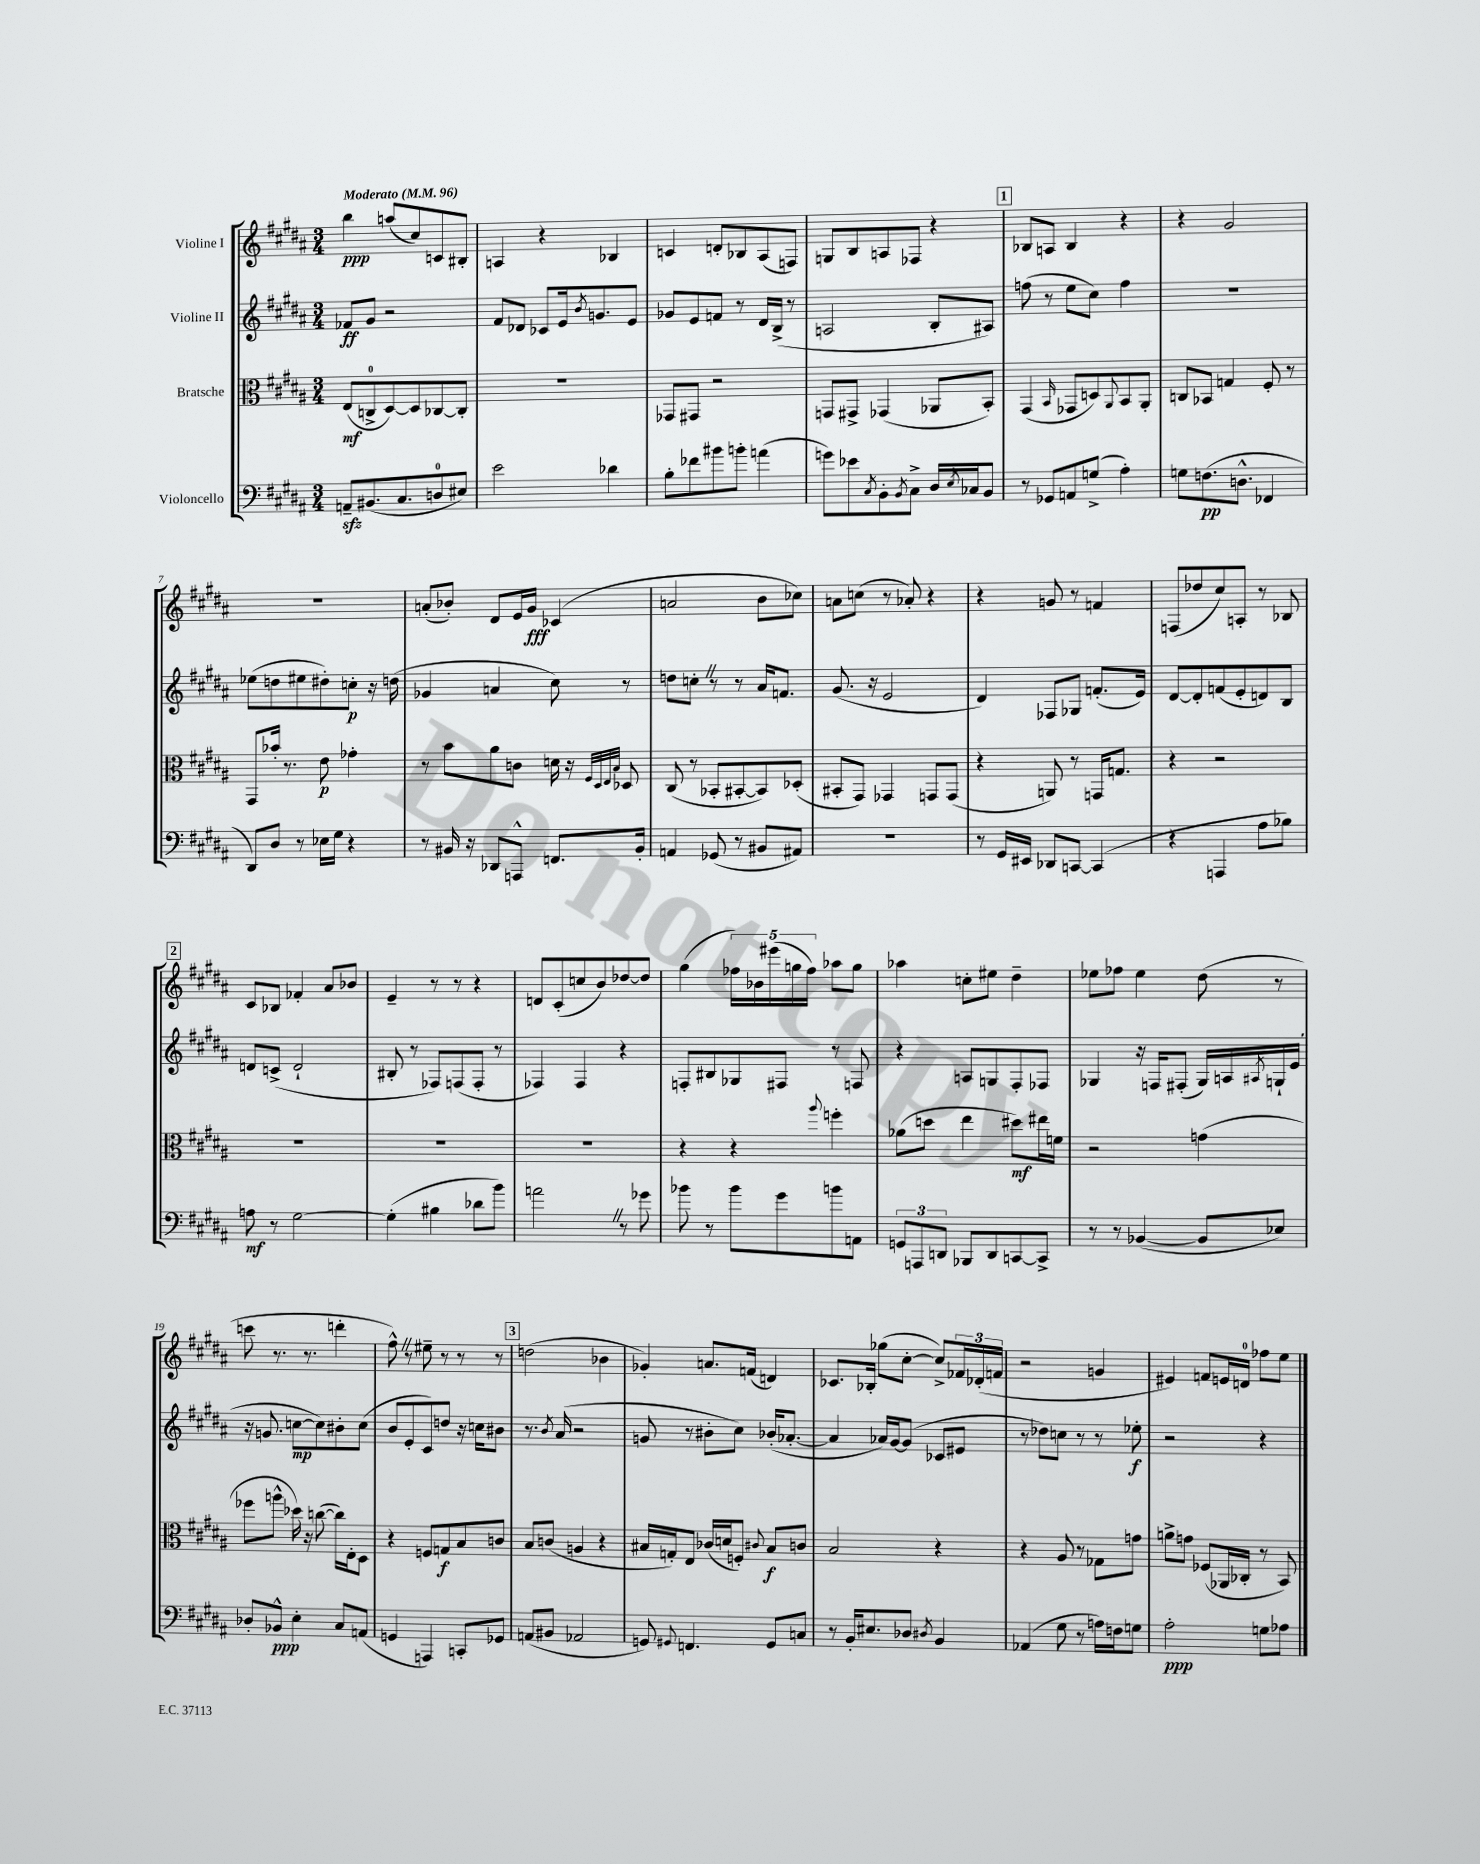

**kern	**kern	**kern	**kern
*staff4	*staff3	*staff2	*staff1
*clefF4	*clefC3	*clefG2	*clefG2
*k[f#c#g#d#a#]	*k[f#c#g#d#a#]	*k[f#c#g#d#a#]	*k[f#c#g#d#a#]
*M3/4	*M3/4	*M3/4	*M3/4
*MM96	*MM96	*MM96	*MM96
8AA~/L	(8E/L	8f-/L	4bb\
(8.BB#/	8C^/	8g#/J	.
.	[8D#/)	2r	(8aa/L
8.C#/	.	.	.
.	8D#/]	.	8cc#/)
8D/	[8C-/	.	8c/
8E#/J)	8C-'/]J	.	8B#'/J
=	=	=	=
2e\	2.r	8f#/L	4A/
.	.	8d-/J	.
.	.	8c-/L	4r
.	.	16e/k	.
.	.	8qb/	.
.	.	8.g/	.
4d-\	.	.	4B-/
.	.	8e/J	.
=	=	=	=
8B'\L	8GG-/L	8g-/L	4c/
8f-\	8GG#/J	8e/	.
8b#\	2r	8f/J	8d'/L
8b'\J	.	8r	8B-/
(4a\	.	16d#/LL	(8A#/
.	.	(16B^/JJ	.
.	.	8r	8F/J)
=	=	=	=
8g\L)	8GG/L	2A/	8G/L
8e-\	8GG#^/J	.	8B/
8qC#/	.	.	.
8BB'\	(4GG-/	.	8A/
8qBB/	.	.	.
8C#^\J	.	.	8F-/J
16D#/LL	8AA-/L	8B'/L	4r
8qE/	.	.	.
16C-/J	.	.	.
8BB/J	8BB'/J)	8A#/J)	.
=	=	=	=
8r	(4GG#/	(8ff\	8B-/L
8GG-/L	.	8r	8A/J
.	16qqBB/	.	.
8AA/	8GG-/L	8ee\L	4B-/
(8G^/J	8D/)	8cc#\J)	.
.	8qqAA#/	.	.
4A#'\)	8BB/	4ff\	4r
.	8AA#'/J	.	.
=	=	=	=
8G\L	8C/L	2.r	4r
(8.F\	8BB-/J	.	.
.	4G/	.	2g#/
8.D^^\J	.	.	.
4FF-/	8F#'/	.	.
.	8r	.	.
=	=	=	=
8DD#/L)	8GG#/L	(8ee-\L	2.r
8D#/J	16b-'/Jk	8dd\	.
.	8.r	.	.
8r	.	8ee#\	.
16E-\LL	8e\	8dd#'\)	.
16G#\JJ	.	.	.
4r	4g-'\	8cc'\J	.
.	.	16r	.
.	.	(16dd\	.
=	=	=	=
8r	8r	4g-/	(8a'/L
16BB#/	8b\L	.	8b-'/J)
16r	.	.	.
8DD-/L	8a#\	4a/	8d#/L
8AAA^^/J	8c\J	.	16e/L
.	.	.	16g#/JJ
8.FF/L	16d\	8cc#\)	(4c-/
.	16r	.	.
.	32qqF#/LLL	.	.
.	32qqD#/	.	.
.	32qqE/	.	.
.	32qqB/JJJ	.	.
.	8D-/	8r	.
16BB#'/Jk	.	.	.
=	=	=	=
4AA/	(8C#/	8dd\L	2a/
.	8r	8cc'\J	.
(8GG-/	8BB-'/L	8r	.
8r	[8BB#'/	8r	.
8BB#/L	8BB#/])	16a#/LK	8b\L
.	.	8.f/J	.
8AA#/J)	(8D-'/J	.	8cc-\J)
=	=	=	=
2.r	8BB#'/L	(8.g#/	8a\L
.	8GG#/J)	.	(8cc\J
.	.	16r	.
.	4GG-/	2e/	8r
.	.	.	8a-'/)
.	8GG/L	.	4r
.	(8GG/J	.	.
=	=	=	=
8r	4r	4d#/)	4r
16GG#/LL	.	.	.
16EE#/JJ	.	.	.
8DD-/L	8AA/)	8F-/L	8g/
[8CC/J	8r	8G-/J	8r
(4CC/]	16GG/LK	(8.f'/L	4f/
.	8.G/J	.	.
.	.	16e/Jk)	.
=	=	=	=
4r	4r	[8d#/L	(8F/L
.	.	8d#'/]	8dd-/
4AAA/	2r	(8f/	8cc#/)
.	.	8e'/	8A'/J
8A#\L	.	8d/)	8r
8B-\J)	.	8B/J	8B-/
=	=	=	=
8A\	2.r	8d/L	8c#/L
8r	.	(8c^/J	8B-/J
[2G#\	.	2d`/	4f-'/
.	.	.	8a#/L
.	.	.	8b-/J
=	=	=	=
(4G#'\]	2.r	8B#'/	4e~/
.	.	8r	.
4B#\	.	8F-/L)	8r
.	.	(8F/	8r
8d-\L	.	8F'/J	4r
8b\J)	.	8r	.
=	=	=	=
2a\	2.r	4F-/)	8d/L
.	.	.	(8c#'/
.	.	4F-/	8cc/
.	.	.	8b/)
8r	.	4r	[8dd-/
8g-\	.	.	8dd-/]J
=	=	=	=
8b-\	4r	8F'/L	(4gg#\
8r	.	8B#/	.
8b-\L	4r	8G-/	20ff-\LL)
.	.	.	20b-\
.	.	.	(20eee#\
8g#\	.	8F#/J	.
.	.	.	20gg\
.	.	.	20ff-\JJ)
.	8qqaa#/	.	.
8b\	4ff'\	8r	8aa-\L
8AA\J	.	8F/	8gg\J
=	=	=	=
12GG/L	(8a-\L	4r	4aa-\
12AAA/	.	.	.
.	8dd\J	.	.
12DD/J	.	.	.
8BBB-/L	4ee\	8A/L	8cc'\L
8DD/	.	8G/	8ee#\J
[8CC/	8dd#\L)	8F#'/	4dd#~\
8CC^/]J	16ee#\L	8F-/J	.
.	16f\JJ	.	.
=	=	=	=
8r	2r	4G-/	8ee-\L
8r	.	.	8ff-\J
([4BB-/	.	16r	4ee-\
.	.	16F/LK	.
.	.	(8F#'/J	.
8BB-/]L	(4g\	16G-/LL)	(8dd#\
.	.	16A/	.
.	.	8qA#/	.
8E-/J)	.	16G`/	8r
.	.	(16e/JJ	.
=	=	=	=
8D-'/L	8ff-\L	16r	8ccc\
.	.	8.g/	.
8BB-^^/J	8aa^^\J	.	8.r
4E'\	16dd-\)	[8cc\L	.
.	16r	.	8.r
.	([8cc\	8cc\])	.
8C#/L	16cc\]LL)	8b#'\	4ddd'\
.	16E'\J	.	.
(8AA/J	8D#\J	(8cc\J	.
=	=	=	=
4GG/	4r	8b/L	8ff#^^\)
.	.	8e'/	8r
4AAA/)	8F/L	8c#/)	8ee#~\
.	8G/	8dd/J	8r
8CC'/L	8B/	16r	8r
.	.	16cc\LK	.
8GG-/J	8c/J	8b#\J	8r
=	=	=	=
(8AA/L	8B/L	8.r	(2dd\
8BB#/J	(8c/J	.	.
.	.	8qb/	.
.	.	(16a#/	.
2AA-/	4A/	2r	.
.	4r	.	4b-\
=	=	=	=
8GG/)	16B#/LL	8g/	4g-'/)
.	16G'/J)	.	.
8qqGG#/	.	.	.
4.FF/	8E/J	8r	.
.	(16c-/LL	8b#'\L	8.a/L
.	16d/J	.	.
.	8F'/J)	8cc#\J)	.
.	.	.	(16f/Jk
.	8qqc#/	.	.
8GG#/L	8B#/L	(16b-'/LK	4d/)
.	.	[8.a-'/J	.
8C/J	8c/J	.	.
=	=	=	=
8r	2B/	4a-/]	8.c-/L
16BB'/LK	.	.	.
8.E#/	.	.	16B-'/Jk
.	.	16a-/LL)	(8gg-\L
.	.	[16g#/J	.
8D-/J	.	(8g#/]J	[8cc#'\J
8qD#/	.	.	.
4BB/	4r	8c-/L	8cc#^/]L)
.	.	8e#/J	24f-/L
.	.	.	(24d-'/
.	.	.	24f/JJ
=	=	=	=
(4AA-/	4r	8r	2r
.	.	8dd-\L)	.
8G#\	8A#/	8cc\J	.
8r	8r	8r	.
16A\LL)	8G-\L	8r	4g/
16F\J	.	.	.
8G\J	8g\J	8ee-'\	.
=	=	=	=
2A#'\	8a^\L	2r	4e#/)
.	8g\J	.	.
.	(8F-/L	.	8f/L
.	16AA-/L	.	16e/L
.	16C-'/JJ	.	16d/JJ
8G\L	8r	4r	8ff-\L
8A-\J	8BB/)	.	8ee\J
==	==	==	==
*-	*-	*-	*-
